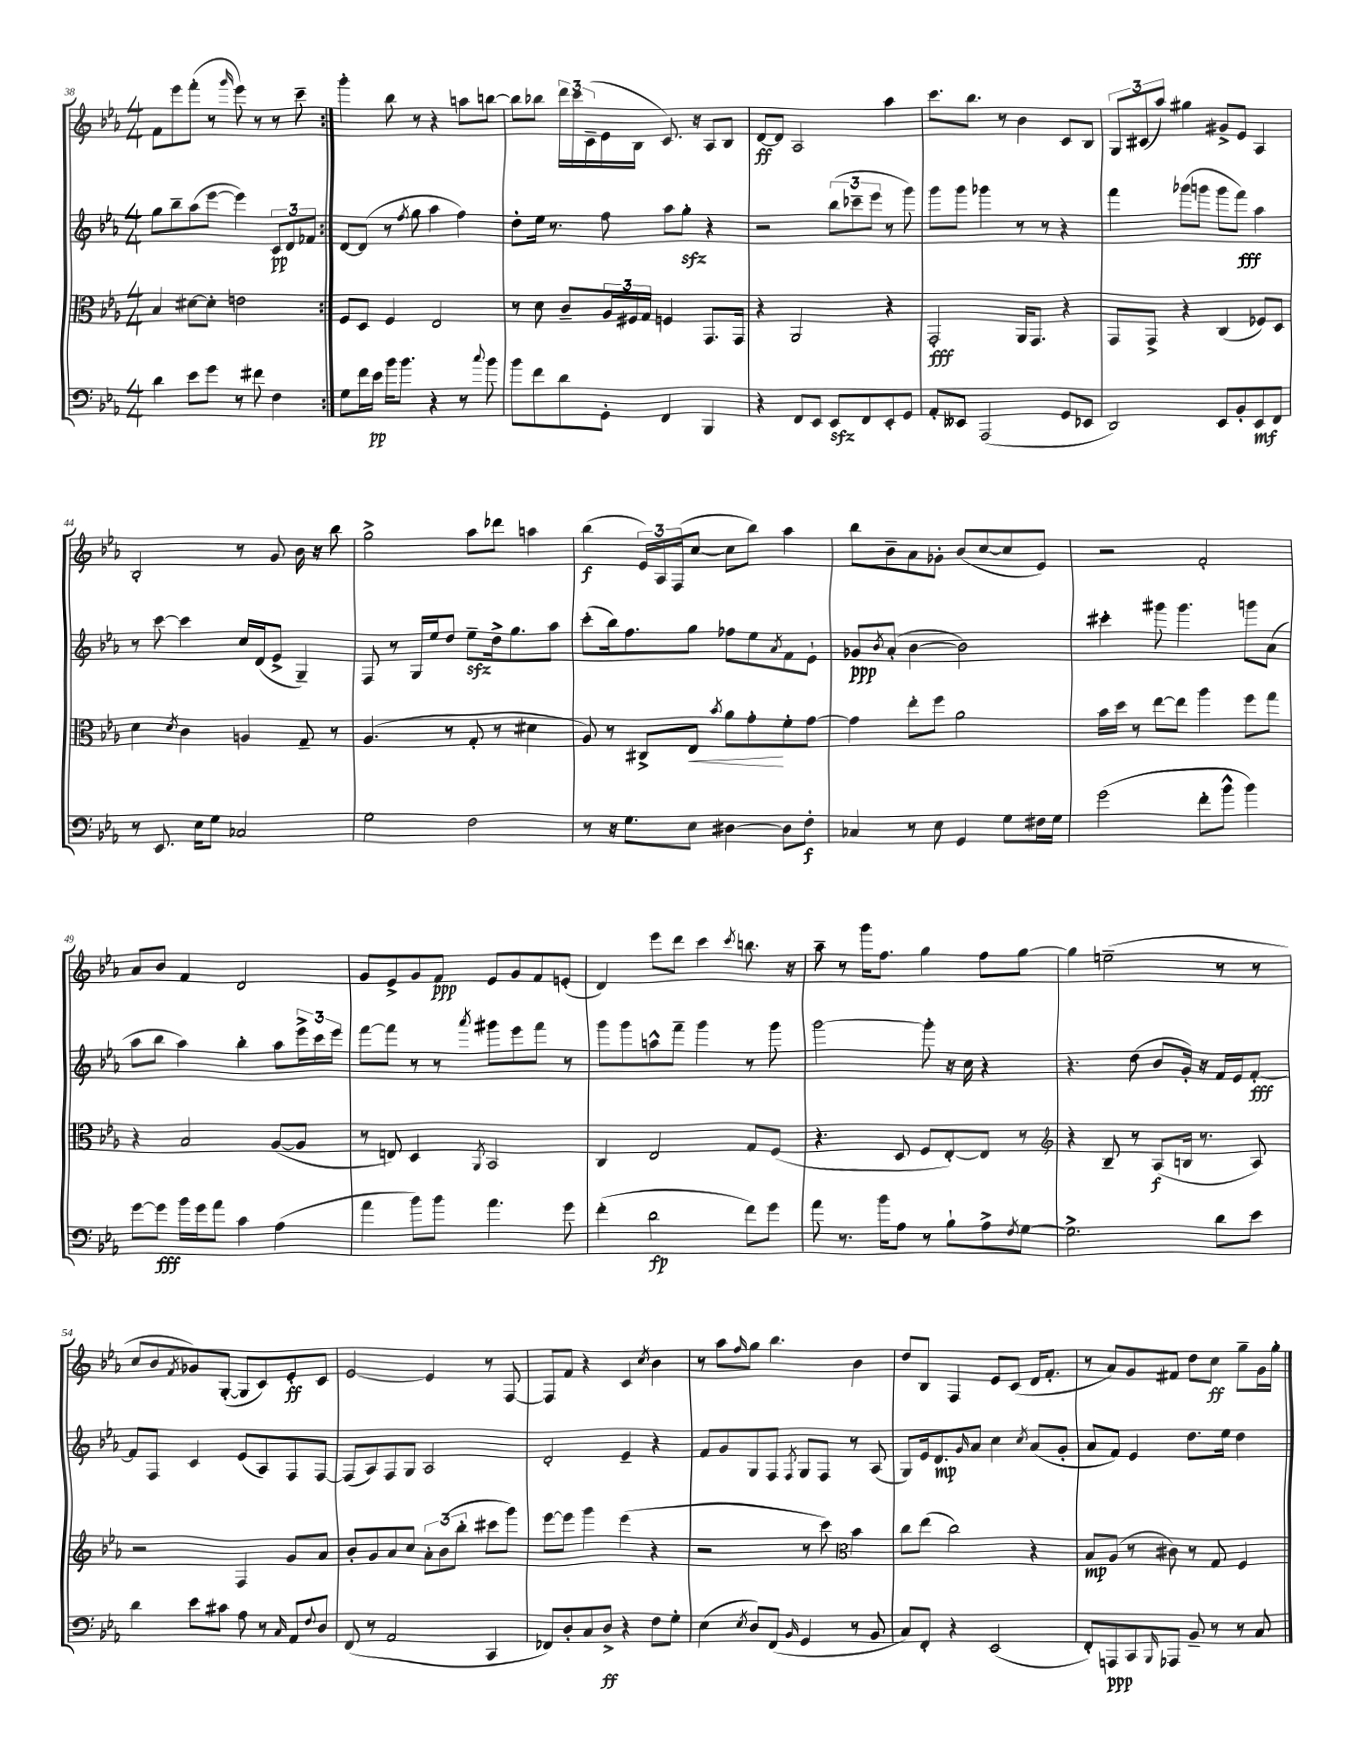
<<
\new StaffGroup <<
\new Staff = "s0" {
    \clef treble \key ees \major \numericTimeSignature \time 4/4
    \repeat volta 2 { f'8 ees'''8 f'''8-.( r8 \grace { g'''16 } ees'''8) r8 r8 c'''8-- | }
    g'''4-. bes''8 r8 r4 a''8 b''8~ |
    b''8 bes''8 \tuplet 3/2 { d'''16 c'''16 c'16--( } ees'16 bes16 c'8.) r16 aes8 bes8 |
    d'8~\ff d'8 aes2 aes''4 |
    c'''8. bes''8. r8 bes'4 c'8 bes8 |
    \tuplet 3/2 { g8 cis'8( aes''8) } gis''4 gis'8-> ees'8 aes4 |
    bes2-. r8 g'8 bes'16 r16 bes''8 |
    g''2-> aes''8 des'''8 a''4 |
    bes''4\f( \tuplet 3/2 { ees'16) aes16 f16( } c''8~ c''8 bes''8) aes''4 |
    bes''8 bes'8-- aes'8 ges'8-. bes'8( c''8~ c''8 ees'8) |
    r2 f'2-. |
    aes'8 bes'8 f'4 d'2 |
    g'8 ees'8-> g'8 f'8\ppp ees'8 g'8 f'8 e'8-.( |
    d'4) ees'''8 d'''8 c'''4 \acciaccatura { c'''8 } b''8. r16 |
    aes''8-- r8 g'''16 f''8. g''4 f''8 g''8~ |
    g''4 e''2--( r8 r8 |
    c''8 bes'8 \acciaccatura { f'8 } ges'8) g8~-.( g8 c'8) ees'8-.\ff c'8 |
    ees'2~ ees'4 r8 f8~ |
    f8 f'8 r4 c'4 \acciaccatura { c''8 } bes'4 |
    r8 aes''8 \grace { f''16 } g''8 bes''4. bes'4 |
    d''8 bes8 f4 ees'8 c'8( d'16 f'8.-. |
    r8 aes'8) g'8 fis'8 d''8 c''8\ff g''8-- g'16 g''16-. \bar "|." |
}
\new Staff = "s1" {
    \clef treble \key ees \major \numericTimeSignature \time 4/4
    \repeat volta 2 { g''8 bes''8-- aes''8( ees'''8~ ees'''4) \tuplet 3/2 { c'8\pp d'8 fes'8 } | }
    d'8~ d'8( r8 \acciaccatura { f''8 } g''8 aes''4 f''4) |
    d''8-. ees''16 r8. f''8 aes''8 g''8-.\sfz r4 |
    r2 \tuplet 3/2 { bes''8( ces'''8-- ees'''8 } r8 g'''8) |
    g'''8 g'''8 ges'''4 r8 r8 r4 |
    f'''4 ges'''8( g'''8 g'''8 f'''8\fff) aes''4 |
    r8 c'''8~ c'''4 c''16 d'16( ees'8-> g4--) |
    f8 r8 g16 ees''16 d''8 ees''8--\sfz d''16-> g''8. aes''8 |
    c'''8-.( bes''16) f''8. g''8 fes''8 ees''8 \acciaccatura { aes'8 } f'8 ees'8-! |
    ges'8\ppp \acciaccatura { bes'8 } aes'8-.( bes'4~ bes'2) |
    cis'''4-. gis'''8 gis'''4. g'''8 aes'8( |
    aes''8 bes''8 aes''4) bes''4-. aes''8 \tuplet 3/2 { ees'''16-> c'''16 ees'''16 } |
    f'''8~ f'''8 r8 r8 \acciaccatura { aes'''8 } gis'''8 ees'''8 f'''8 r8 |
    g'''8 g'''8 a''8-^ f'''8-- g'''4 r8 g'''8 |
    g'''2~ g'''8-. r16 c''16 r4 |
    r4. d''8( bes'8 g'16-.) r16 f'16 ees'16 f'8~-.\fff |
    f'8 f8 c'4 ees'8( aes8) f8 f8~ |
    f8( aes8) f8 g8 aes2 |
    d'2-. ees'4-- r4 |
    f'8 g'8 g8 f8 \acciaccatura { f8 } g8 f8 r8 aes8( |
    g8) ees'16 d'8.\mp \grace { g'16 } aes'8 c''4 \acciaccatura { c''8 } aes'8( g'8-. |
    aes'8 f'8) ees'4 d''8. ees''16 d''4 \bar "|." |
}
\new Staff = "s2" {
    \clef alto \key ees \major \numericTimeSignature \time 4/4
    \repeat volta 2 { bes4 dis'8~ dis'8-. e'2 | }
    f8 d8 f4 ees2 |
    r8 d'8 c'8-- \tuplet 3/2 { aes16 fis16 g16 } f4 g,8. g,16 |
    r4 aes,2 r4 |
    g,2-.\fff aes,16 g,8. r4 |
    g,8 g,8-> r4 c4( fes8) d8 |
    d'4 \acciaccatura { d'8 } c'4 a4 g8-- r8 |
    aes4.( r8 g8-. r8 dis'4 |
    aes8) r8 cis8-> ees8\< \acciaccatura { bes'8 } aes'8 g'8-.\! f'8-. g'8~ |
    g'4 ees''8-. f''8 aes'2 |
    bes'16 d''16 r8 ees''8~ ees''8 aes''4 f''8 g''8 |
    r4 bes2 aes8~( aes8 |
    r8 e8) d4 \acciaccatura { aes,8 } bes,2 |
    c4 ees2 g8 f8( |
    r4. d8 f8 ees8~-.) ees8 r8 |
    \clef treble r4 bes8-- r8 aes8\f( b16 r8. aes8) |
    r2 f4 g'8 aes'8 |
    bes'8-. g'8 aes'8 c''8 \tuplet 3/2 { aes'8-. bes'8( bes''8-. } cis'''8 g'''8) |
    ees'''8~ ees'''8 g'''4 ees'''4( r4 |
    r2 r8 c'''8) \clef alto bes'4 |
    c''8 ees''8( c''2) r4 |
    bes8\mp aes8( r8 cis'8) r8 g8 f4 \bar "|." |
}
\new Staff = "s3" {
    \clef bass \key ees \major \numericTimeSignature \time 4/4
    \repeat volta 2 { d'4 ees'8 g'8 r8 fis'8 f4 | }
    g8 f'16 ees'16\pp bes'16 bes'8. r4 r8 \appoggiatura { c''8 } bes'8 |
    bes'8 f'8 d'8 g,8-. f,4 bes,,4 |
    r4 f,8 ees,8 ees,8\sfz f,8 ees,8-. g,8 |
    aes,8-. eeses,8 aes,,2( g,8 ees,8 |
    d,2) ees,8 bes,8-. ees,8\mf f,8 |
    r8 ees,8. ees16 g8 ces2 |
    g2 f2 |
    r8 r16 g8. ees8 dis4~ dis8 f8-.\f |
    ces4 r8 ees8 g,4 g8 fis16 g16 |
    g'2( f'8-. bes'8-^ bes'4) |
    g'8~ g'8\fff bes'16 g'16 aes'8 c'4 aes4( |
    aes'4 bes'8) bes'8 aes'4. g'8 |
    f'4-.( d'2\fp f'8) g'8 |
    aes'8 r8. bes'16 aes8 r8 bes8-! aes8-> \acciaccatura { f8 } g8~ |
    g2.-> d'8 ees'8 |
    d'4 ees'8 cis'8 aes8 r8 \grace { c16 } aes,8 \appoggiatura { f8 } d8 |
    f,8( r8 aes,2 c,4 |
    fes,8) d8-. c8 d8->\ff r4 f8 g8-. |
    ees4( \acciaccatura { ees8 } d8) f,8( \grace { bes,16 } g,4 r8 bes,8 |
    c8) f,8-. r4 ees,2( |
    f,8-.) a,,8\ppp c,8 \grace { bes,,16 } aes,,8 bes,8-- r8 r8 c8 \bar "|." |
}
>>
>>
\layout { \context { \Score currentBarNumber = #38 } }
